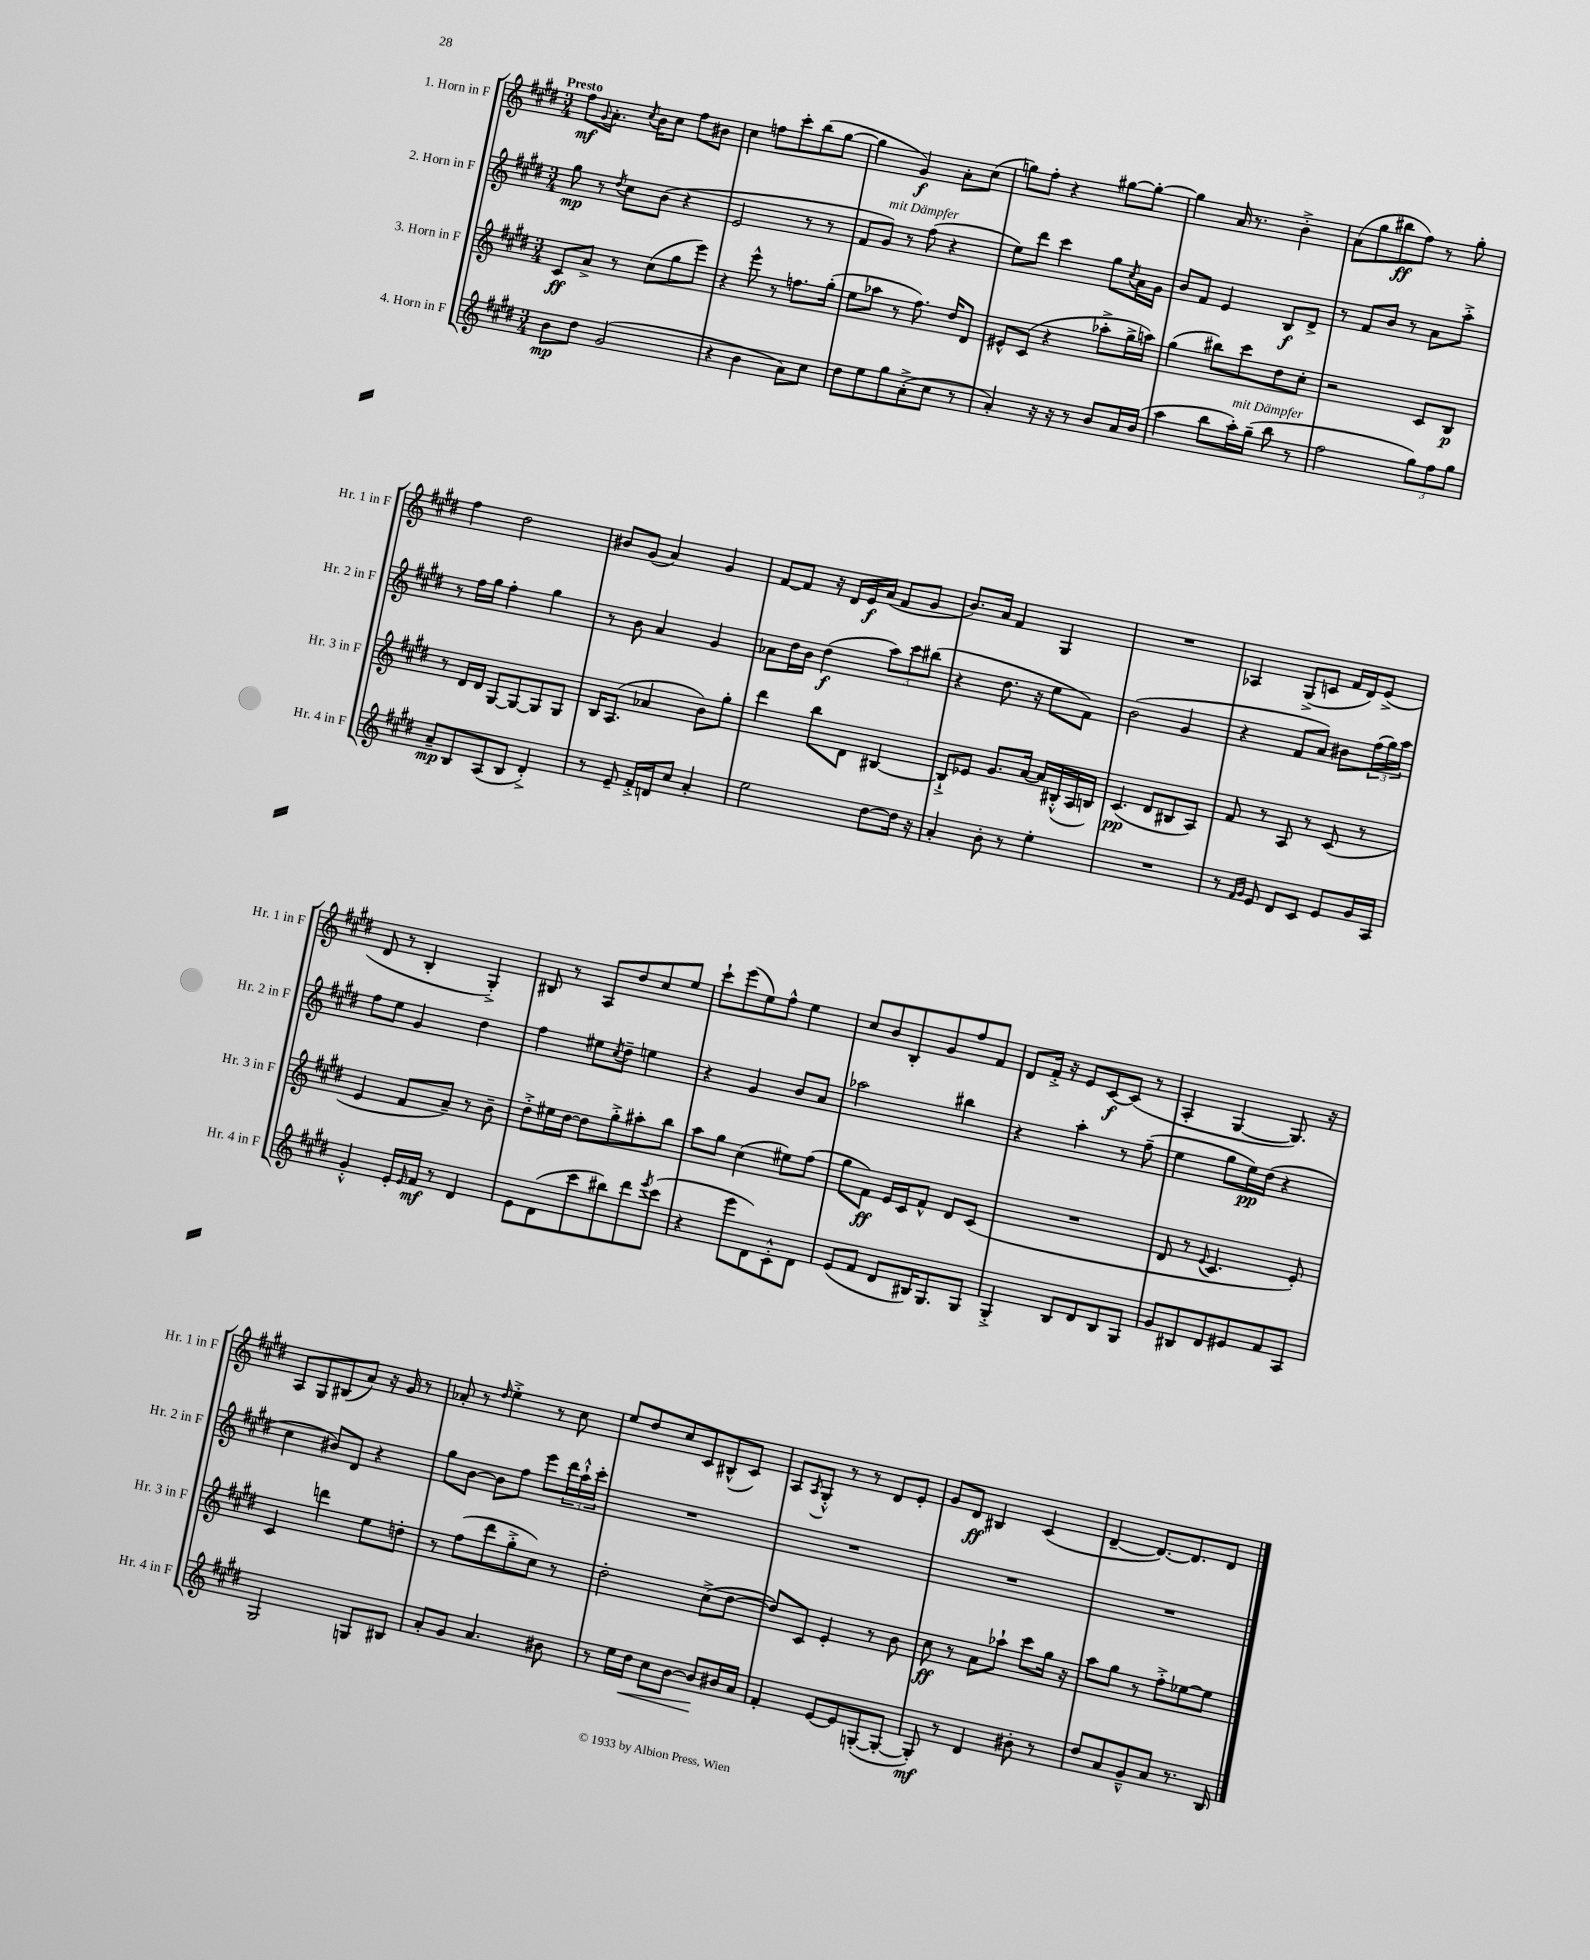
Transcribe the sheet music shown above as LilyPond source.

<<
\new StaffGroup <<
\new Staff = "s0" \with { instrumentName = "1. Horn in F" shortInstrumentName = "Hr. 1 in F" } {
    \clef treble \key e \major \numericTimeSignature \time 3/4 \tempo "Presto"
    fis''8\mf \appoggiatura { gis'8 } a'8.-. \acciaccatura { cis''8 } b'16 cis''8 fis''8 bis'8 |
    cis''4 f''8 cis'''8-. b''8( gis''8~ |
    gis''4 gis'4\f) a'8-. cis''8( |
    g''8) fis''8-. r4 gis''8~ gis''8~-. |
    gis''4 a'16 r8. b'4-.-> |
    a'8( gis''8 bis''8\ff fis''8) r8 gis''8-. |
    fis''4 dis''2 |
    bis'8 gis'8( a'4) gis'4 |
    fis'8~ fis'8 r16 dis'16 e'16\f a'16( fis'8 gis'8 |
    b'8.) a'16 fis'4 gis4 |
    R2. |
    aes4 gis8->( c'8 fis'16 dis'16) e'8->( |
    dis'8 r8 b4-. gis4-.->) |
    bis8 r8 a8 dis''8 cis''8 e''8 |
    cis'''8-! e'''8( e''8) fis''8-^ e''4 |
    cis''8 b'8 b8-. gis'8 fis''8 fis'8 |
    dis'8 fis'16-.-> r16 e'8 cis'8~\f cis'8( r8 |
    a4-. gis4~ gis8.) r16 |
    a8 gis8 bis8( a'8) r16 gis'16 r8 |
    aes'8-. r8 \grace { dis''16 } e''4-.-> r8 cis''8 |
    e''8 dis''8 cis''8 cis'8 bis8-^( cis'8) |
    a8 \acciaccatura { a8 } gis8-.-^ r8 r8 dis'8 e'8-. |
    gis'8 dis'8\ff bis4 cis'4( |
    dis'4~-- dis'8.~) dis'8. dis'8 \bar "|." |
}
\new Staff = "s1" \with { instrumentName = "2. Horn in F" shortInstrumentName = "Hr. 2 in F" } {
    \clef treble \key e \major \numericTimeSignature \time 3/4
    gis''8\mp r8 \acciaccatura { dis''8 } cis''8 b'8( r4 |
    e'2 r8 r8 |
    fis'8 gis'8^\markup { \italic "mit Dämpfer" }) r8 fis''8( r4 |
    e''8) dis'''8 cis'''4 gis''8 \acciaccatura { cis''8 } a'16 gis'16 |
    b'8 fis'8 e'4 b8\f dis'8-> |
    r8 fis'8 b'8 r8 a'8 a''8-.-> |
    r8 fis''16 gis''16 fis''4-. gis''4 |
    r8 b'8 a'4 gis'4 |
    aes'8 dis''16 b'16 dis''4\f( \tuplet 3/2 { a''8) cis'''8 bis''8( } |
    r4 dis''8. r16 e''8 fis'8) |
    b'2( gis'4 |
    r4 fis'8 a'8) bis'8 \tuplet 3/2 { fis''16( gis''16) a''16 } |
    fis''8 e''8 gis'4 dis''4 |
    fis''4 eis''8 \acciaccatura { cis''8 } dis''8-- e''4 |
    r4 gis'4 b'8 a'8 |
    aes''2 bis''4 |
    r4 a''4-. r8 fis''8--( |
    e''4 gis''8 e''16\pp) dis''16( r4 |
    cis''4 bis'8) dis'8 r4 |
    gis''8 b'8~ b'8 fis''8 e'''8 \tuplet 3/2 { dis'''16 a''16-!-^ cis'''16-. } |
    R2. |
    R2. |
    R2. |
    R2. \bar "|." |
}
\new Staff = "s2" \with { instrumentName = "3. Horn in F" shortInstrumentName = "Hr. 3 in F" } {
    \clef treble \key e \major \numericTimeSignature \time 3/4
    cis'8\ff a'8-> r8 cis''8( gis''8 e'''8) |
    r4 e'''8-^ r8 f''8. gis''16-.( |
    e''8 aes''8 r8 fis''8.) dis''16 dis'8 |
    eis'8-^ cis'8( r4 aes''8-.-> gis''16-> a''16) |
    gis''4( bis''8) cis'''8 dis''8 cis''8-. |
    r2 cis'8 b8\p |
    r8 dis'16 dis'16 gis8~ gis8~ gis8 gis8 |
    b16 a8.( aes'4 b'8) gis''8-. |
    dis'''4 b''8 dis'8 bis4~ |
    bis8-!-> ees'8 gis'8. a'16~ a'16 bis16-.-^( a16 b16) |
    cis'4.\pp( dis'8 bis8 a8) |
    fis'8 r8 a8 r8 cis'8( r8 |
    e'4 fis'8 a'8--) r8 b'8-- |
    dis''8-.-> eis''16 dis''16~ dis''8 gis''8-.-> ais''8-. b''8 |
    a''8 gis''8 cis''4( eis''8) fis''8( |
    gis''8 fis'8\ff) e'16 cis'16 fis'8-^ dis'8 cis'8( |
    R2. |
    dis'8 r8 \appoggiatura { e'8 } cis'4. e'8-.) |
    cis'4 d'''4 e''8 d''8-. |
    r8 fis''8( dis'''8 gis''8-.-> cis''8) r8 |
    dis''2-. cis''8->( dis''8~ |
    dis''8) cis'8 e'4-. r8 b'8 |
    cis''8\ff r8 a'8 aes''8-! cis'''8 gis''16 r16 |
    a''8 gis''8 r8 fis''8-.-> ees''8~ ees''8 \bar "|." |
}
\new Staff = "s3" \with { instrumentName = "4. Horn in F" shortInstrumentName = "Hr. 4 in F" } {
    \clef treble \key e \major \numericTimeSignature \time 3/4
    b'8\mp dis''8 gis'2( |
    r4 b'4 a'8) cis''8 |
    dis''8 e''8 gis''8 a'8-.->( cis''8 r8 |
    a'4-.) r16 r16 r8 b'8 a'16 b'16( |
    a''4 b''8 a''16-.^\markup { \italic "mit Dämpfer" }) gis''16--( b''8 r8 |
    fis''2 \tuplet 3/2 { gis''8) fis''8 gis''8 } |
    a'8--\mp b8 a8( b8 dis'4-.->) |
    r8 e'8-- fis'16-.-> d'16 cis''8 a'4-. |
    e''2 dis''8~ dis''16 r16 |
    a'4-. b'8-. r8 e''4-. |
    R2. |
    r8 \grace { fis'16 gis'16 } e'8 dis'8 cis'8 e'8 gis'16 a16 |
    gis'4-.-^ e'16-. \grace { e'16 } fis'16\mf r8 dis'4 |
    e'8 dis'8( cis'''8 bis''8) dis'''8 \acciaccatura { e'''8 } cis'''8( |
    r4 e'''8 dis'8) cis'8-.-^ dis'8 |
    e'8( fis'8 dis'8 bis16) gis8. gis8 |
    gis4-.-> b8 dis'8 b8 gis8 |
    gis'8 bis8 dis'8 eis'8 fis'8 a8 |
    gis2 g8 bis8 |
    a'8-. gis'8 a'4. bis'8 |
    r8 e''16 dis''16\< cis''8 b'8~ b'8\! bis'16 a'16 |
    fis'4-. e'8~ e'8 g8~-.( g8~-. |
    g8-.\mf) r8 dis'4 bis'8-. r8 |
    dis''8 a'8 gis'8---^ a'8 r8. b16 \bar "|." |
}
>>
>>
\layout { \context { \Score \remove "Bar_number_engraver" } }
